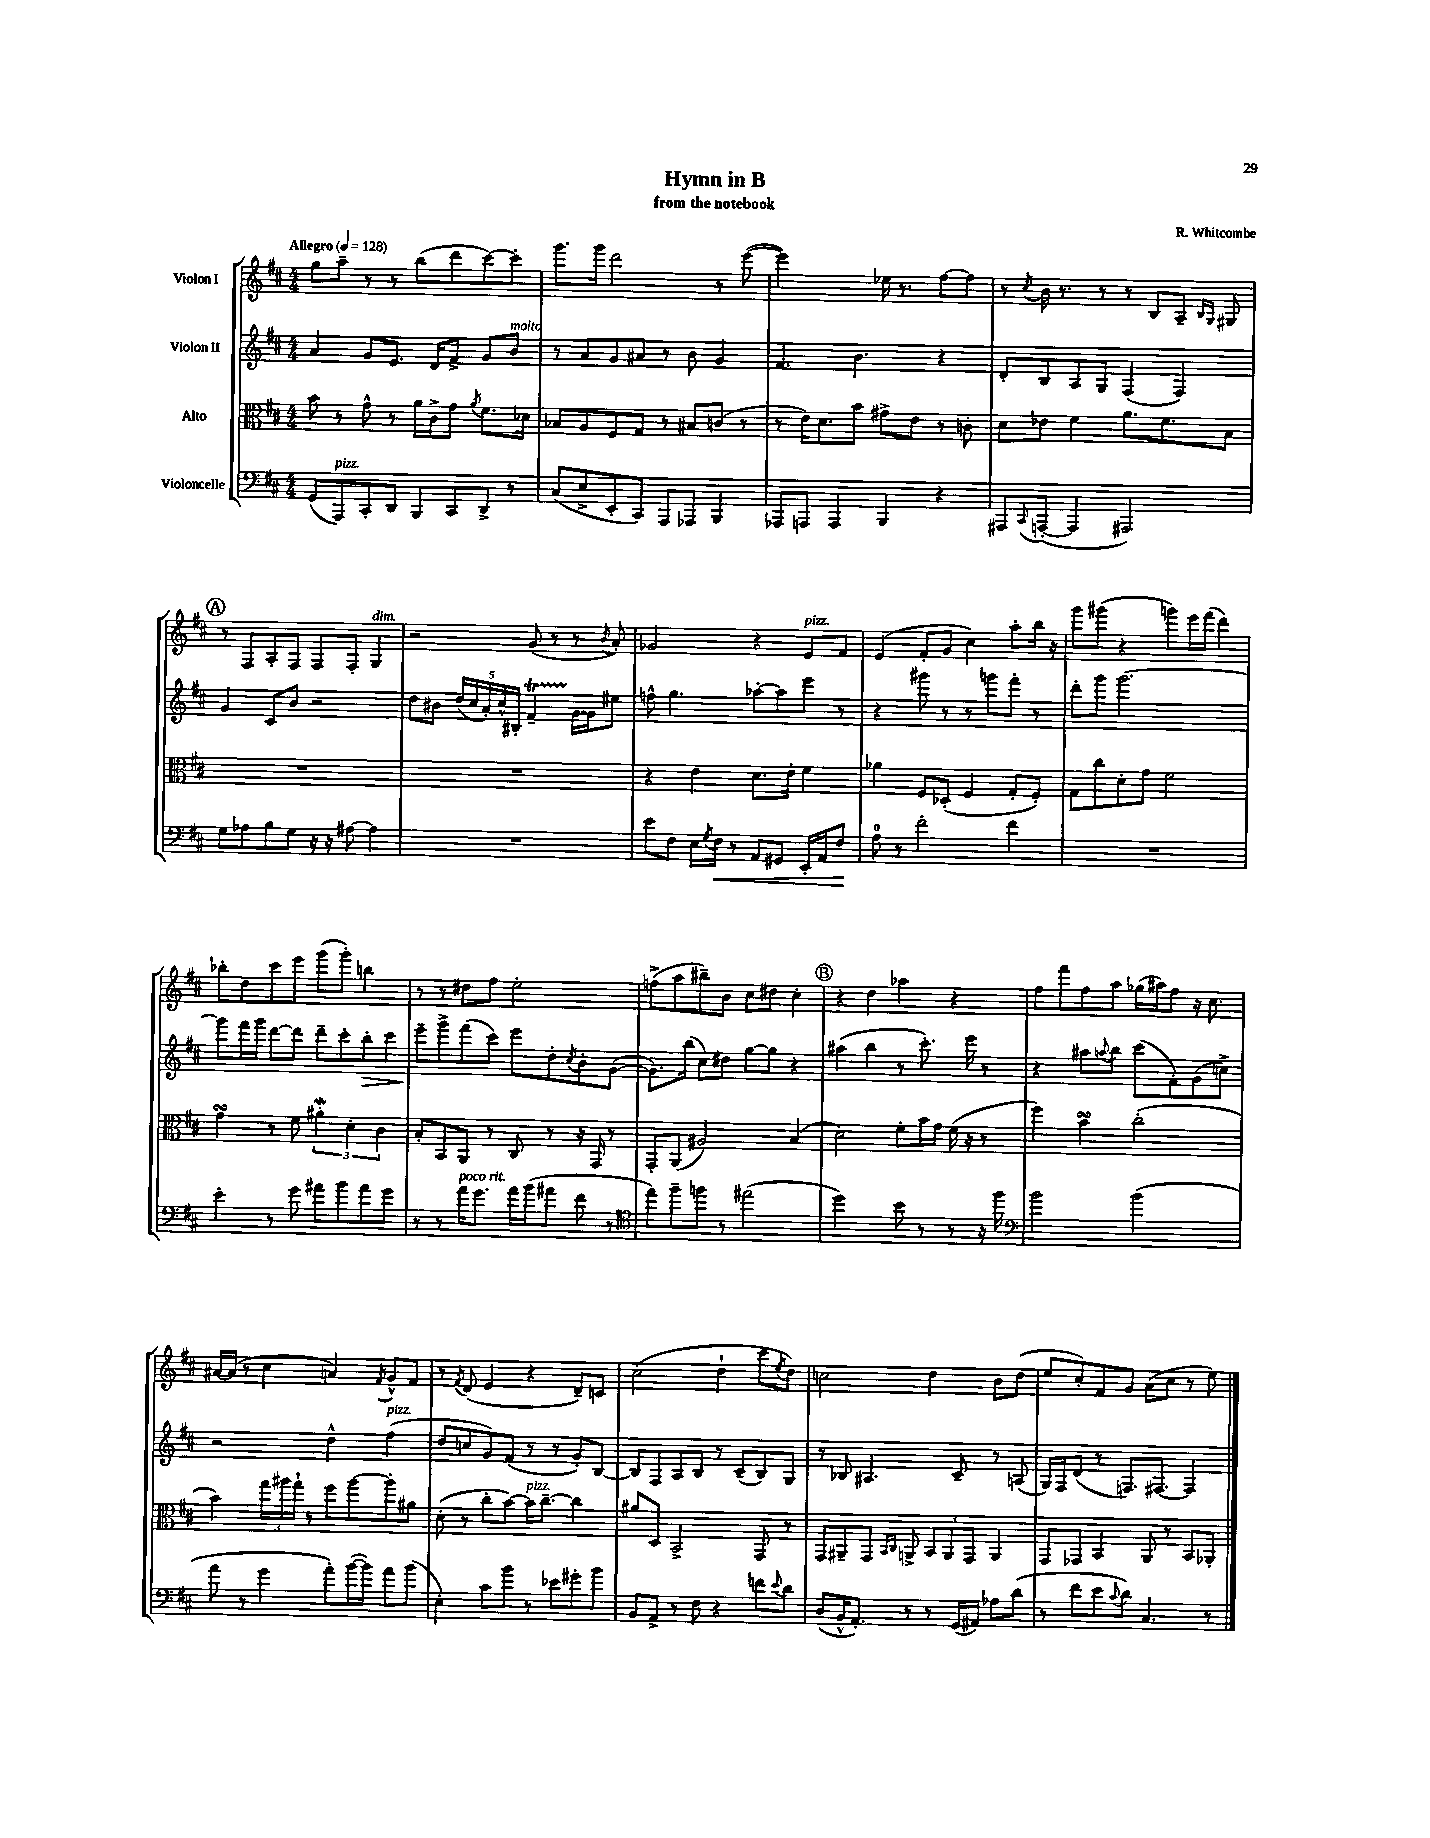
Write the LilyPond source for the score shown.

\header { title = "Hymn in B" composer = "R. Whitcombe" subtitle = "from the notebook" }
<<
\new StaffGroup <<
\new Staff = "s0" \with { instrumentName = "Violon I" } {
    \clef treble \key d \major \numericTimeSignature \time 4/4 \tempo "Allegro" 4 = 128
    g''8 a''8-- r8 r8 b''8( d'''8 cis'''8~) cis'''8-. |
    g'''8. g'''16 d'''2 r8 e'''8~( |
    e'''2) ees''16 r8. fis''8~ fis''8 |
    r8 \acciaccatura { cis''8 } b'16 r8. r8 r8 b8 a8-- \grace { b16 g16 } gis8 |
    \mark \markup { \circle "A" } r8 fis8 a8-. fis8 fis8 fis8-. g4^\markup { \italic "dim." } |
    r2 g'8( r8 r8 \acciaccatura { b'8 } a'8-.) |
    ges'2 r4 e'8^\markup { \italic "pizz." } fis'8 |
    e'4( fis'8-. g'8 cis''4) a''8-. b''16 r16 |
    g'''8 gis'''8( r4 g'''8) e'''16 fis'''16( d'''4) |
    bes''8-. d''8 cis'''8 e'''8 g'''8( g'''8-.) b''4 |
    r8 r8 dis''8 fis''8 e''2-. |
    f''8->( a''8 bis''8--) b'8 cis''8 dis''8 cis''4-. |
    \mark \markup { \circle "B" } r4 d''4 aes''4 r4 |
    fis''8 fis'''8 fis''8 a''8 ges''16( ais''16) fis''8 r16 cis''8. |
    ais'16~ ais'16( r8 cis''4 a'4) \acciaccatura { fis'8 } g'8-^ fis'8 |
    r8 \acciaccatura { fis'8 } d'8( e'4 r4 d'8--) c'8 |
    cis''2( d''4-! cis'''8 \acciaccatura { e''8 } d''8) |
    c''2 d''4 b'8 d''8( |
    e''8 cis''8-.) fis'8 g'8 a'8( cis''8 r8 e''8) \bar "|." |
}
\new Staff = "s1" \with { instrumentName = "Violon II" } {
    \clef treble \key d \major \numericTimeSignature \time 4/4
    a'4 g'8 e'8. d'16 fis'8-> g'8 b'8^\markup { \italic "molto" } |
    r8 a'8 g'8 ais'8 r8 b'8 g'4 |
    fis'4. b'4. r4 |
    d'8-. b8 a8 g8 fis4( fis4) |
    \mark \markup { \circle "A" } g'4 cis'8 b'8 r2 |
    d''8 bis'8 \tuplet 5/4 { d''16( cis''16 a'16-.) cis''16-^ bis16-. } fis'4--\startTrillSpan g'16~\stopTrillSpan g'16 eis''8 |
    f''8-^ g''4. aes''8~-. aes''8 e'''8 r8 |
    r4 gis'''8 r8 r8 g'''8 fis'''8-. r8 |
    d'''8-. g'''8 g'''2.~ |
    g'''8 fis'''16 g'''16 d'''8~ d'''8 d'''8-- cis'''8-. b''8-.\> cis'''8 |
    e'''8--\! g'''8-> fis'''8( cis'''8) e'''8 d''8-. \acciaccatura { cis''8 } b'8-. g'8~( |
    g'8.) b''16( cis''8) dis''8 g''8~ g''8 r4 |
    \mark \markup { \circle "B" } ais''4( b''4 r8 cis'''8.-.) e'''16 r8 |
    r4 ais''8 \appoggiatura { a''8 } b''8 cis'''8( fis'8-.) g'8( c''8->) |
    r2 d''4-^ fis''4^\markup { \italic "pizz." }( |
    d''8 c''8 g'8) fis'8( r8 r8 g'8-.) b8~ |
    b8 fis8 a8 b8 r8 cis'8--( b8) g8 |
    r8 bes8 ais4. cis'8-- r8 a8( |
    g16) fis16 d'8( r8 f8.) fis8.~ fis4 \bar "|." |
}
\new Staff = "s2" \with { instrumentName = "Alto" } {
    \clef alto \key d \major \numericTimeSignature \time 4/4
    b'8 r8 g'8-^ r8 a'16 cis'16-> g'8 \acciaccatura { a'8 } fis'8. des'16 |
    bes8 a8 fis8 g8 r8 bis8 c'8( r8 |
    r8 e'16) d'8. b'8 gis'8-> e'8 r8 c'8-. |
    d'8 ees'8 fis'4 a'8. fis'8. b8 |
    \mark \markup { \circle "A" } R1 |
    R1 |
    r4 e'4 d'8. e'16-. fis'4 |
    aes'4 fis8 des8-.( fis4 g8-. fis8-.) |
    g8 cis''8 d'8-. g'8 fis'2 |
    g'4\turn r8 fis'8 \tuplet 3/2 { ais'4-.\mordent d'4-. cis'4 } |
    b8-. b,8 a,8 r8 cis8 r8 r16 g,16 r8 |
    g,8-. a,8( ais2) b4( |
    \mark \markup { \circle "B" } d'2) fis'8-. b'16 g'16 fis'16( r16 r8 |
    fis''4) b'4\turn cis''2-.( |
    b'4) \tuplet 3/2 { g''16 ais''16 g''16-! } r8 fis''8 ais''8~ ais''8-. ais'8 |
    d'8-.( r8 cis''8-. b'8~) b'16^\markup { \italic "pizz." } cis''8.~-- cis''4 |
    ais'8 d8 b,2-> g,8 r8 |
    g,8 ais,8-- g,8 \grace { b,16 cis16 } a,8-> \tuplet 3/2 { b,8 a,8 g,8 } a,4 |
    g,8 ges,8 b,4 a,8 r8 b,8 aes,8-. \bar "|." |
}
\new Staff = "s3" \with { instrumentName = "Violoncelle" } {
    \clef bass \key d \major \numericTimeSignature \time 4/4
    g,8( a,,8^\markup { \italic "pizz." }) cis,8-. d,8 b,,8 cis,8 d,8-> r8 |
    cis8( e8-> e,8-. cis,8) a,,8 aes,,8 b,,4 |
    aes,,8 a,,8 a,,4 b,,4 r4 |
    ais,,8 \appoggiatura { cis,8 } a,,8~-.( a,,4 ais,,2) |
    \mark \markup { \circle "A" } g8 aes8 b8 g8 r16 r16 ais8~ ais4 |
    R1 |
    e'8 fis8 e16 \acciaccatura { g8 } fis16\< r8 a,8 gis,8 e,16-. a,16 fis8\! |
    a8-0 r8 fis'2-. fis'4 |
    R1 |
    e'4-. r8 g'8 ais'8 b'8 ais'8 g'8 |
    r8 r8 a'16^\markup { \italic "poco rit." } g'8. a'16 b'16( ais'8 fis'8 r8 |
    \clef tenor e''8) fis''8-- f''8 r8 eis''2( |
    \mark \markup { \circle "B" } d''2) b'8 r8 r8 r16 fis''16 |
    \clef bass b'2 b'2( |
    a'8 r8 g'4 a'8-.) b'16~( b'16) a'8 b'8( |
    e4-.) cis'8 b'8 r8 ees'8 gis'8-. b'8 |
    b,8 a,8-> r8 fis8 r4 f'8 \appoggiatura { e'8 } d'8 |
    d8( b,16-^ a,8.-.) r8 r8 g,16( ais,16) aes8 d'8( |
    r8 fis'8 e'8 \appoggiatura { cis'8 } d'8) cis4. r8 \bar "|." |
}
>>
>>
\layout { \context { \Score \remove "Bar_number_engraver" } }
